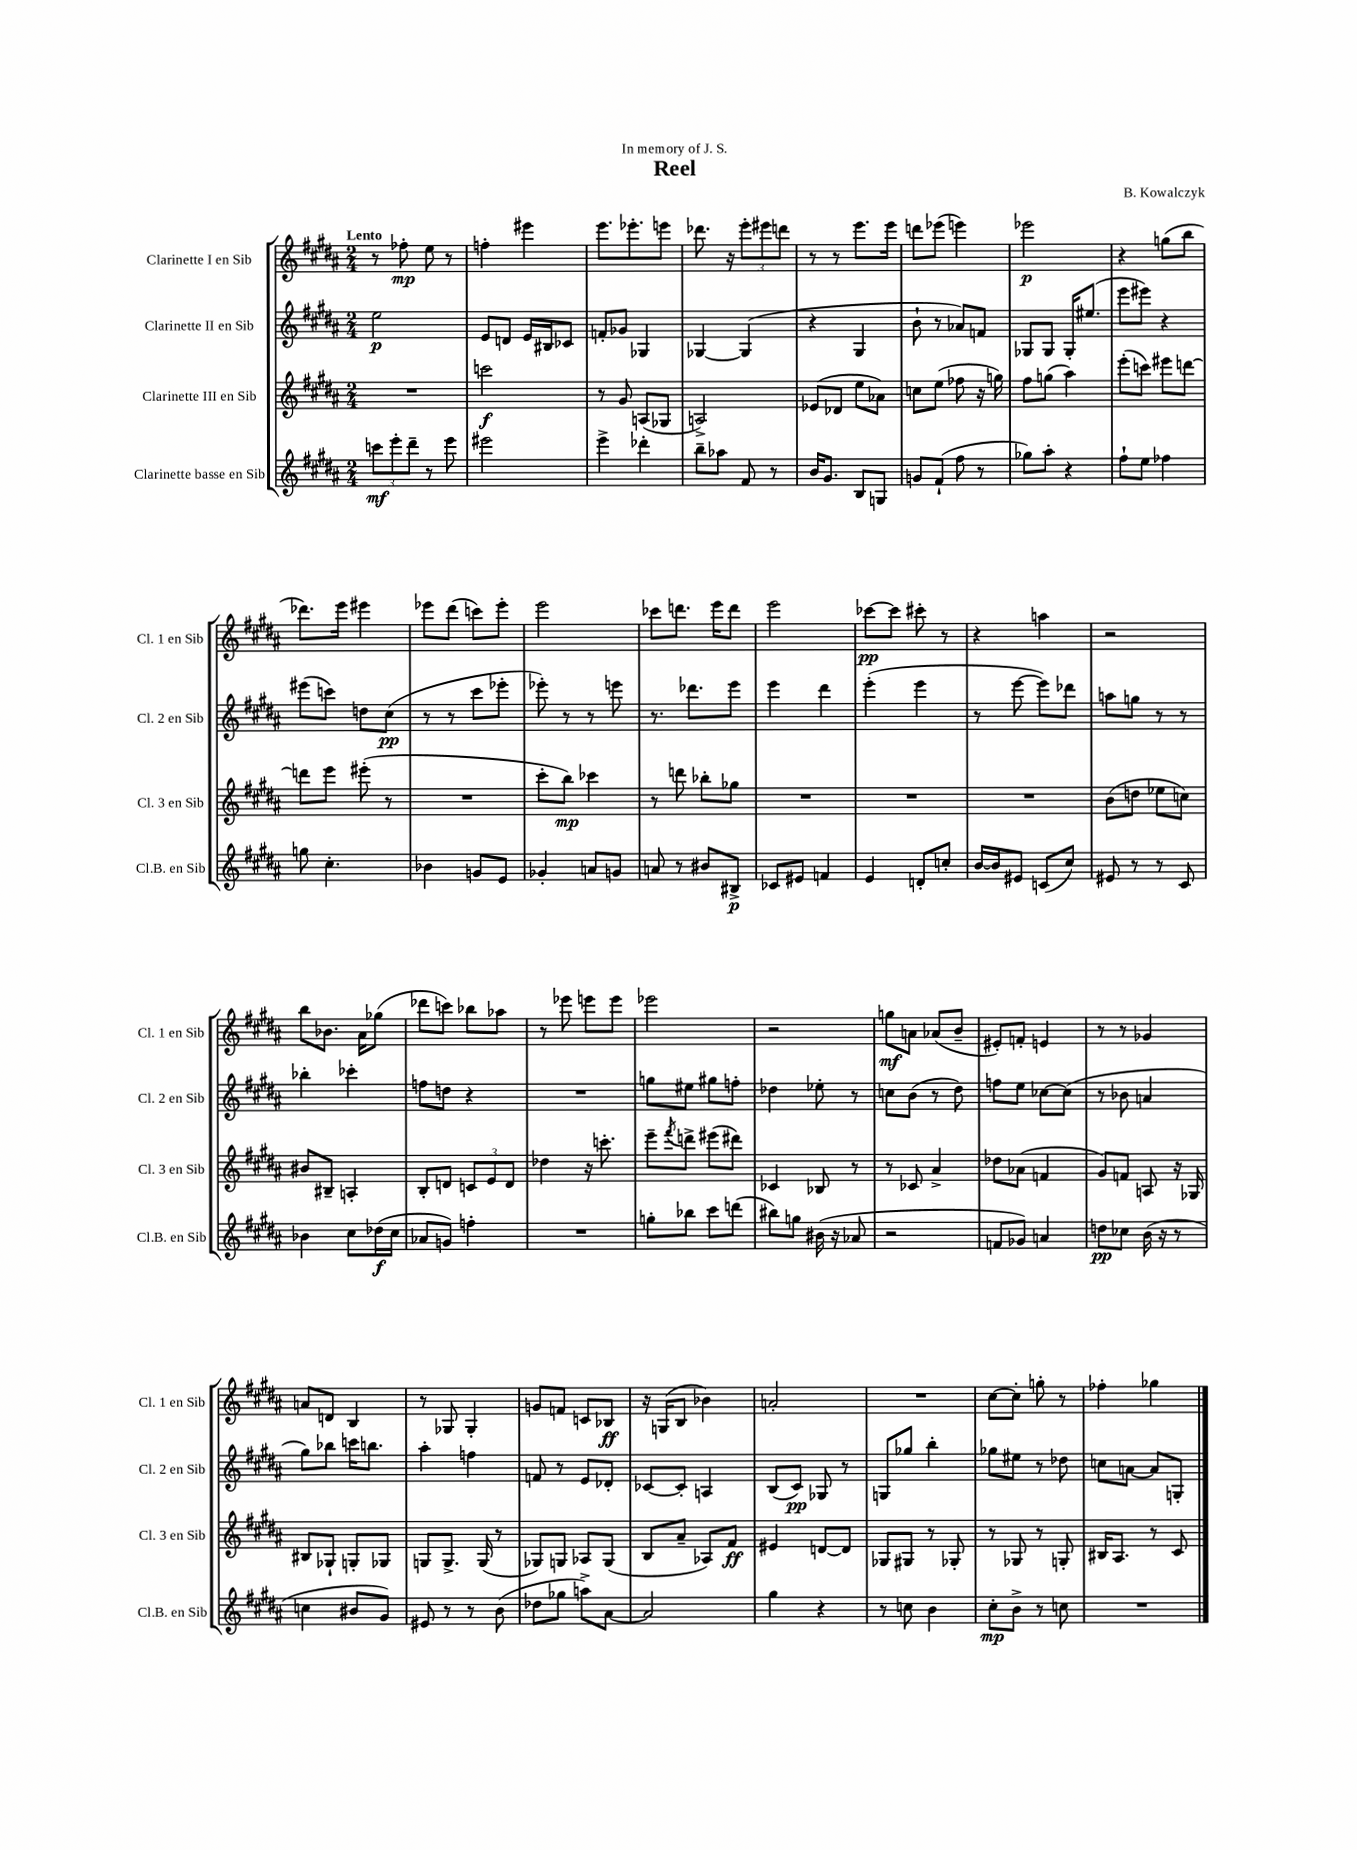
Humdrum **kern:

**kern	**kern	**kern	**kern
*staff4	*staff3	*staff2	*staff1
*clefG2	*clefG2	*clefG2	*clefG2
*k[f#c#g#d#a#]	*k[f#c#g#d#a#]	*k[f#c#g#d#a#]	*k[f#c#g#d#a#]
*M2/4	*M2/4	*M2/4	*M2/4
12ccc\L	2r	2ee\	8r
12eee'\	.	.	.
.	.	.	8ff-'\
12ddd#~\J	.	.	.
8r	.	.	8ee\
8eee\	.	.	8r
=	=	=	=
2eee#\	2ccc\	8e/L	4ff'\
.	.	8d/J	.
.	.	16e/LL	4eee#\
.	.	16B#/J	.
.	.	8c-/J	.
=	=	=	=
4eee^\	8r	8f'/L	8.eee\L
.	8g#/	8g-/J	.
.	.	.	8.eee-'\
4ddd-'\	(8A/L	4G-/	.
.	8G-/J	.	8eee\J
=	=	=	=
8bb~\L	2A^/)	[4G-/	8.ddd-\
8aa-\J	.	.	.
.	.	.	16r
8f#/	.	(4G-/]	12eee'\L
.	.	.	12eee#\
8r	.	.	.
.	.	.	12ddd\J
=	=	=	=
16b/LK	(8e-/L	4r	8r
8.g#/J	.	.	.
.	8d-/J	.	8r
8B/L	8ee\L	4G#/	8.eee\L
8G/J	8a-\J)	.	.
.	.	.	16eee\Jk
=	=	=	=
8g/L	8cc\L	8b`\	8ddd\L
(8f#`/J	(8ee\J	8r	(8eee-\J
8ff#\	8ff-\	8a-/L)	4eee\)
8r	16r	8f/J	.
.	16gg\)	.	.
=	=	=	=
8gg-\L)	8ff#\L	8G-/L	2eee-\
8aa#'\J	(8gg\J	8G-/J	.
4r	4aa#\)	16G-'/LK	.
.	.	(8.ee#/J	.
=	=	=	=
8ff#`\L	(8eee'\L	8eee\L	4r
8ee\J	8ccc\J)	8eee#\J)	.
4ff-\	8eee#\L	4r	(8gg\L
.	[8ddd\J	.	8bb\J
=	=	=	=
8gg\	8ddd\]L	(8eee#\L	8.ddd-\L)
4.cc#'\	8eee\J	8ccc\J)	.
.	.	.	16eee\Jk
.	(8eee#'\	8dd\L	4eee#\
.	8r	(8cc#\J	.
=	=	=	=
4b-\	2r	8r	8eee-\L
.	.	8r	(8ddd#\J
8g/L	.	8ccc#\L	8ccc\L)
8e/J	.	8eee-'\J	8eee-'\J
=	=	=	=
4g-'/	8ccc#'\L	8eee-'\)	2eee\
.	8bb\J)	8r	.
8a/L	4ccc-\	8r	.
8g/J	.	8eee\	.
=	=	=	=
8a/	8r	8.r	8ccc-\L
8r	8ddd\	.	8.ddd\J
.	.	8.ddd-\L	.
8b#/L	8bb-'\L	.	.
.	.	.	16eee\LK
8B#^/J	8gg-\J	8eee\J	8ddd\J
=	=	=	=
8c-/L	2r	4eee\	2eee\
8e#/J	.	.	.
4f/	.	4ddd#\	.
=	=	=	=
4e/	2r	(4eee'\	[8ccc-\L
.	.	.	8ccc-\]J
8d'/L	.	4eee\	8ccc#'\
8cc'/J	.	.	8r
=	=	=	=
[16b/LL	2r	8r	4r
16b/]J	.	.	.
8e#/J	.	[8eee\	.
(8c/L	.	8eee\]L)	4aa\
8cc#/J)	.	8ddd-\J	.
=	=	=	=
8e#/	(8b\L	8aa\L	2r
8r	8dd\J	8gg\J	.
8r	8ee-\L	8r	.
8c#/	8cc\J)	8r	.
=	=	=	=
4b-\	8b#/L	4bb-'\	8bb\L
.	8B#~/J	.	8.b-\J
8cc#\L	4A'/	4ccc-'\	.
.	.	.	16a#\LK
(16dd-\L	.	.	(8gg-\J
16cc#\JJ	.	.	.
=	=	=	=
8a-/L	8B'/L	8ff\L	8ddd-\L
8g/J)	8d/J	8dd\J	8ccc\J)
4ff'\	12c/L	4r	8bb-\L
.	12e/	.	.
.	.	.	8aa-\J
.	12d/J	.	.
=	=	=	=
2r	4dd-\	2r	8r
.	.	.	8eee-\
.	16r	.	8eee\L
.	8.ccc'\	.	.
.	.	.	8eee\J
=	=	=	=
8gg'\L	8eee~\L	8gg\L	2eee-\
.	8qfff#/	.	.
8bb-\J	8ddd^\J	8ee#\J	.
8ccc#\L	(8eee#\L	8gg#\L	.
(8ddd\J	8ddd#\J)	8ff'\J	.
=	=	=	=
8bb#\L)	4c-/	4dd-\	2r
8gg\J	.	.	.
(16b#\	8B-/	8ee-'\	.
16r	.	.	.
8a-/	8r	8r	.
=	=	=	=
2r	8r	8cc\L	8gg\L
.	8c-/	(8b\J	8a\J
.	4a#^/	8r	(8a-/L
.	.	8dd#\)	8b~/J
=	=	=	=
8f/L	8dd-\L	8ff\L	8e#'/L)
8g-/J)	(8a-\J	8ee\J	8f'/J
4a/	4f/	[8cc-\L	4e/
.	.	(8cc-\]J	.
=	=	=	=
8dd\L	8g#/L)	8r	8r
8cc-\J	8f/J	8b-\	8r
(16b\	8A/	4a/	4g-/
16r	.	.	.
8r	16r	.	.
.	16G-/	.	.
=	=	=	=
4cc\	8B#/L	8gg#\L)	8a/L
.	8G-`/J	8bb-\J	8d/J
8b#/L	8G'/L	16ccc\LK	4B/
.	.	8.bb\J	.
8g#/J)	8G-/J	.	.
=	=	=	=
8e#/	8G/L	4aa#'\	8r
8r	8.G^/J	.	8G-/
8r	.	4ff\	4G-'/
.	(16G/	.	.
(8b\	8r	.	.
=	=	=	=
8dd-\L	8G-/L)	8f/	8g/L
8gg-\J	8G/J	8r	8f/J
8aa^\L)	8A-/L	8e/L	8c/L
[8a#\J	(8G/J	8d-'/J	8B-/J
=	=	=	=
2a#/]	8B/L	[8c-/L	16r
.	.	.	(16G/LK
.	8a#~/J	8c-'/]J	8B/J
.	8A-/L)	4A/	4b-\)
.	8f#/J	.	.
=	=	=	=
4gg#\	4e#/	(8B/L	2a'/
.	.	8c#/J)	.
4r	[8d/L	8G-/	.
.	8d/]J	8r	.
=	=	=	=
8r	8G-/L	8G/L	2r
8cc\	8G#/J	8gg-/J	.
4b\	8r	4bb'\	.
.	8G-'/	.	.
=	=	=	=
8cc#'\L	8r	8gg-\L	[8cc#\L
8b^\J	8G-/	8ee#\J	8cc#'\]J
8r	8r	8r	8gg'\
8cc\	8G'/	8dd-\	8r
=	=	=	=
2r	16B#/LK	8cc\L	4ff-'\
.	8.A#/J	.	.
.	.	[8a\J	.
.	8r	8a/]L	4gg-\
.	8c#/	8G'/J	.
==	==	==	==
*-	*-	*-	*-
